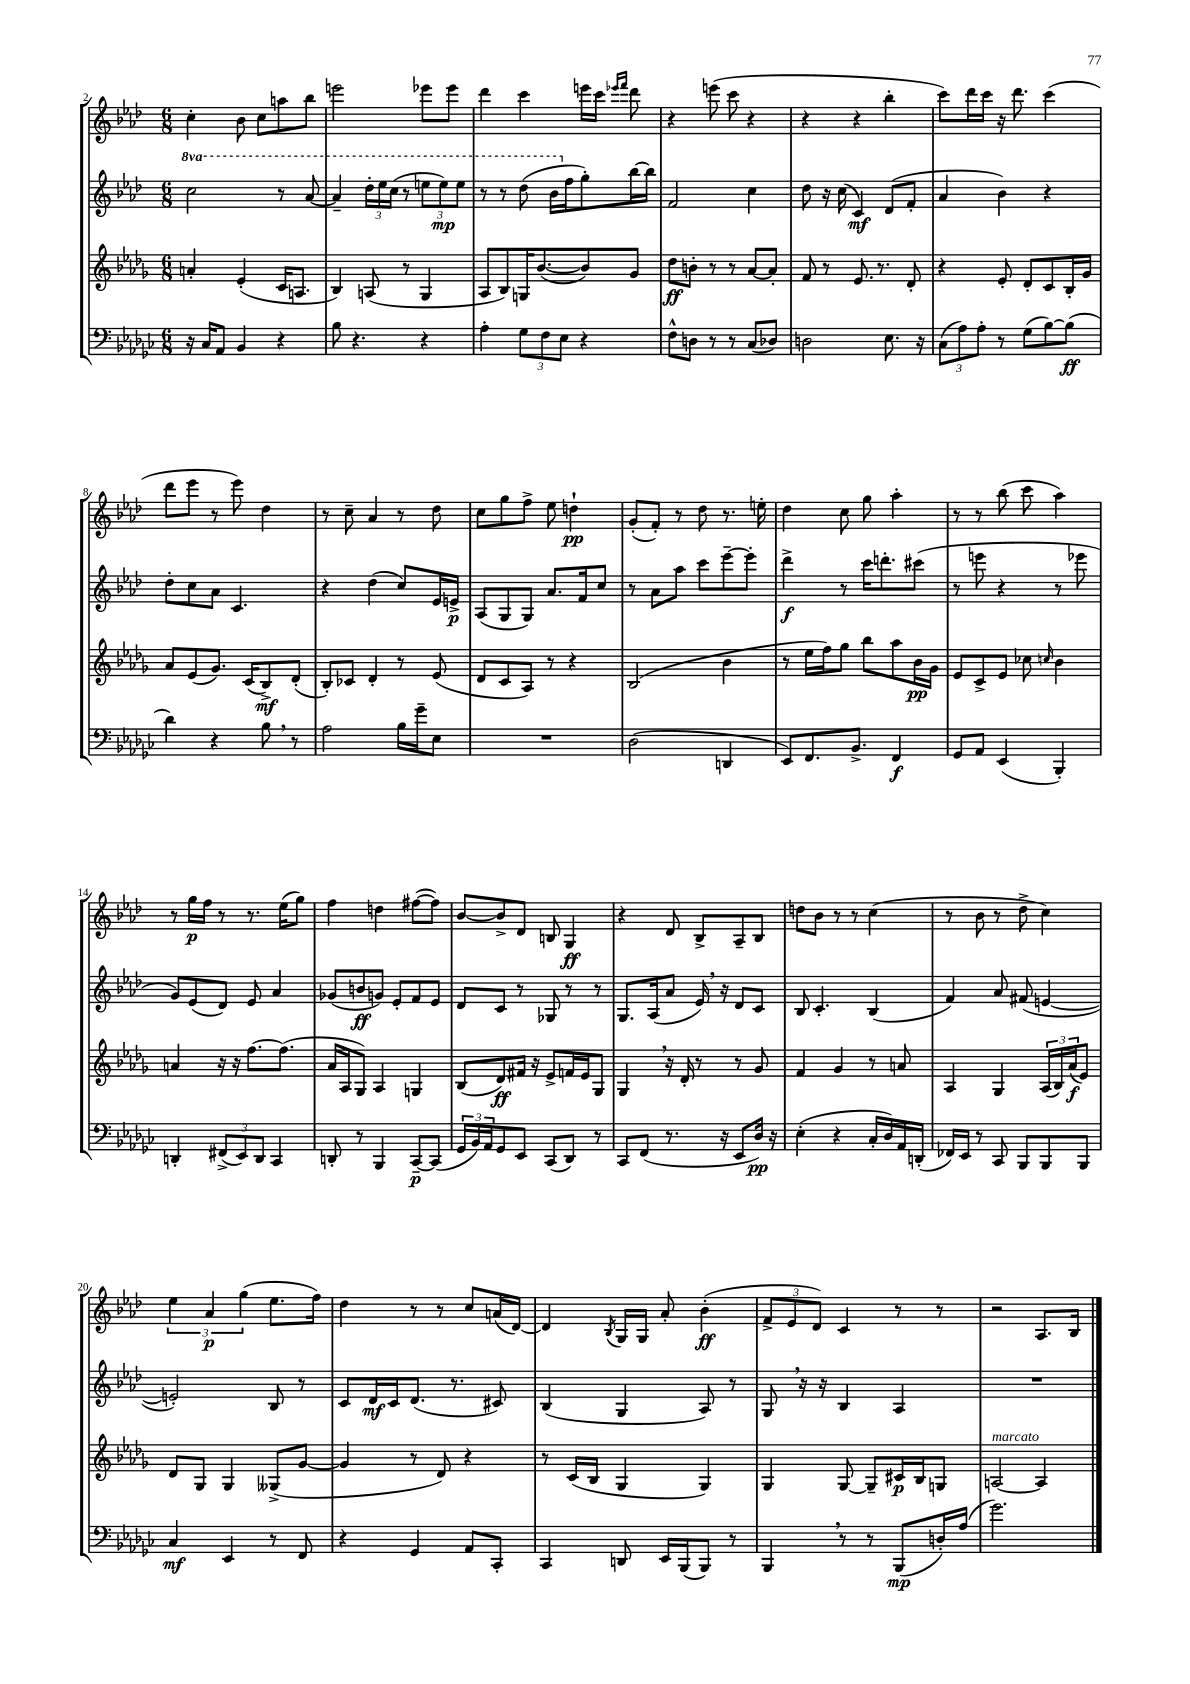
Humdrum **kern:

**kern	**dynam	**kern	**dynam	**kern	**dynam	**kern	**dynam
*part4	*part4	*part3	*part3	*part2	*part2	*part1	*part1
*staff4	*staff4	*staff3	*staff3	*staff2	*staff2	*staff1	*staff1
*clefF4	*	*clefG2	*	*clefG2	*	*clefG2	*
*k[b-e-a-d-g-c-]	*	*k[b-e-a-d-g-]	*	*k[b-e-a-d-]	*	*k[b-e-a-d-]	*
*M6/8	*	*M6/8	*	*M6/8	*	*M6/8	*
*	*	*	*	*8va	*	*	*
=2	=2	=2	=2	=2	=2	=2	=2
16r	.	4an'/	.	2ccc\	.	4cc'\	.
16C-/KL	.	.	.	.	.	.	.
8AA-/J	.	.	.	.	.	.	.
4BB-/	.	(4e-'/	.	.	.	8b-\	.
.	.	.	.	.	.	8cc\L	.
4r	.	16c/KL	.	8r	.	8aan\	.
.	.	8.An/J	.	.	.	.	.
.	.	.	.	[8aa-/	.	8bb-\J	.
=3	=3	=3	=3	=3	=3	=3	=3
8B-\	.	4B-/)	.	4aa-~/]	.	2eeen\	.
4.r	.	.	.	.	.	.	.
.	.	(8An/	.	24ddd-'\LL	.	.	.
.	.	.	.	24eee-\	.	.	.
.	.	.	.	(24ccc\JJ	.	.	.
.	.	8r	.	8r	.	.	.
4r	.	4G-/	.	12eeen\L	.	8eee-X\L	.
.	.	.	.	12eee\)	mp	.	.
.	.	.	.	.	.	8eee-\J	.
.	.	.	.	12eee\J	.	.	.
=4	=4	=4	=4	=4	=4	=4	=4
4A-'\	.	8A-/L	.	8r	.	4ddd-\	.
.	.	8B-/)	.	8r	.	.	.
12G-\L	.	16Gn/K	.	(8ddd-\	.	4ccc\	.
.	.	([8.b-/	.	.	.	.	.
12F\	.	.	.	.	.	.	.
.	.	.	.	16bb-\LL	.	.	.
12E-\J	.	.	.	.	.	.	.
*	*	*	*	*X8va	*	*	*
.	.	.	.	16ff\J	.	.	.
4r	.	8b-/])	.	8gg'\)	.	16eeen\LL	.
.	.	.	.	.	.	16ccc\JJ	.
.	.	.	.	.	.	16qqeee-X/LL	.
.	.	.	.	.	.	16qqfff/JJ	.
.	.	8g-/J	.	[16bb-\L	.	8ddd-\	.
.	.	.	.	16bb-\JJ]	.	.	.
=5	=5	=5	=5	=5	=5	=5	=5
8F^^\L	.	8dd-\L	ff	2f/	.	4r	.
8Dn\J	.	8bn'\J	.	.	.	.	.
8r	.	8r	.	.	.	(8eeen\	.
8r	.	8r	.	.	.	8ccc\	.
(8C-/L	.	[8a-/L	.	4cc\	.	4r	.
8D-X/J)	.	8a-'/J]	.	.	.	.	.
=6	=6	=6	=6	=6	=6	=6	=6
2Dn\	.	8f/	.	8dd-\	.	4r	.
.	.	8r	.	16r	.	.	.
.	.	.	.	(16cc\	.	.	.
.	.	8.e-/	.	4c/)	mf	4r	.
.	.	8.r	.	.	.	.	.
8.E-\	.	.	.	(8d-/L	.	4bb-'\	.
.	.	8d-'/	.	8f'/J	.	.	.
16r	.	.	.	.	.	.	.
=7	=7	=7	=7	=7	=7	=7	=7
(12C-\L	.	4r	.	4a-/	.	8ccc\L)	.
12A-\)	.	.	.	.	.	.	.
.	.	.	.	.	.	16ddd-\L	.
12A-'\J	.	.	.	.	.	.	.
.	.	.	.	.	.	16ccc\JJ	.
8r	.	8e-'/	.	4b-\)	.	16r	.
.	.	.	.	.	.	8.ddd-\	.
(8G-\L	.	8d-'/L	.	.	.	.	.
[8B-\)	.	8c/	.	4r	.	(4ccc\	.
(8B-\J]	ff	16B-'/L	.	.	.	.	.
.	.	16g-/JJ	.	.	.	.	.
!!LO:LB:g=z
=8	=8	=8	=8	=8	=8	=8	=8
4d-\)	.	8a-/L	.	8dd-'\L	.	8ddd-\L	.
.	.	(8e-/	.	8cc\	.	8eee-\J	.
4r	.	8.g-/J)	.	8a-\J	.	8r	.
.	.	.	.	4.c/	.	8eee-\)	.
.	.	(16c/KL	.	.	.	.	.
8B-,\	.	8B-^/)	mf	.	.	4dd-\	.
8r	.	(8d-'/J	.	.	.	.	.
=9	=9	=9	=9	=9	=9	=9	=9
2A-\	.	8B-'/L)	.	4r	.	8r	.
.	.	8c-X/J	.	.	.	8cc~\	.
.	.	4d-'/	.	(4dd-\	.	4a-/	.
16B-\LL	.	8r	.	8cc/L)	.	8r	.
16g-~\J	.	.	.	.	.	.	.
8E-\J	.	(8e-/	.	16e-/L	.	8dd-\	.
.	.	.	.	16en^/JJ	p	.	.
=10	=10	=10	=10	=10	=10	=10	=10
2.r	.	8d-/L	.	(8A-/L	.	8cc\L	.
.	.	8c/	.	8G/	.	8gg\	.
.	.	8A-/J)	.	8G/J)	.	8ff^\J	.
.	.	8r	.	8.a-/L	.	8ee-\	.
.	.	4r	.	.	.	4ddn`\	pp
.	.	.	.	16f/k	.	.	.
.	.	.	.	8cc/J	.	.	.
=11	=11	=11	=11	=11	=11	=11	=11
(2D-\	.	(2B-/	.	8r	.	(8g'/L	.
.	.	.	.	8a-\L	.	8f'/J)	.
.	.	.	.	8aa-\J	.	8r	.
.	.	.	.	8ccc\L	.	8dd-\	.
4DDn/	.	4b-\	.	[8eee-~\	.	8.r	.
.	.	.	.	8eee-'\J]	.	.	.
.	.	.	.	.	.	16een'\	.
=12	=12	=12	=12	=12	=12	=12	=12
8EE-/L)	.	8r	.	4ddd-^\	f	4dd-\	.
8.FF/	.	16ee-\LL	.	.	.	.	.
.	.	16ff\J)	.	.	.	.	.
.	.	8gg-\J	.	8r	.	8cc\	.
8.BB-^/J	.	.	.	.	.	.	.
.	.	8bb-\L	.	16ccc\KL	.	8gg\	.
.	.	.	.	8.dddn'\	.	.	.
4FF/	f	8aa-\	.	.	.	4aa-'\	.
.	.	16b-\L	pp	(8ccc#X\J	.	.	.
.	.	16g-\JJ	.	.	.	.	.
=13	=13	=13	=13	=13	=13	=13	=13
8GG-/L	.	8e-/L	.	8r	.	8r	.
8AA-/J	.	8c^/	.	8eeen\	.	8r	.
(4EE-/	.	8e-/J	.	4r	.	(8bb-\	.
.	.	8cc-X\	.	.	.	8ccc\	.
.	.	16qqccn/	.	.	.	.	.
4BBB-'/)	.	4b-\	.	8r	.	4aa-\)	.
.	.	.	.	8eee-X\	.	.	.
!!LO:LB:g=z
=14	=14	=14	=14	=14	=14	=14	=14
4DDn'/	.	4an/	.	8g/L)	.	8r	.
.	.	.	.	(8e-/	.	16gg\LL	p
.	.	.	.	.	.	16ff\JJ	.
(12FF#X^/L	.	16r	.	8d-/J)	.	8r	.
.	.	16r	.	.	.	.	.
12EE-/)	.	.	.	.	.	.	.
.	.	[8.ff\L	.	8e-/	.	8.r	.
12DD/J	.	.	.	.	.	.	.
4CC-/	.	.	.	4a-/	.	.	.
.	.	(8.ff\J]	.	.	.	(16ee-\KL	.
.	.	.	.	.	.	8gg\J)	.
=15	=15	=15	=15	=15	=15	=15	=15
8DDn'/	.	16a-/LL	.	(8g-X/L	.	4ff\	.
.	.	16A-/J	.	.	.	.	.
8r	.	8G-/J)	.	8bn/	ff	.	.
4BBB-/	.	4A-/	.	8gn/J)	.	4ddn\	.
.	.	.	.	8e-'/L	.	.	.
[8CC-~/L	p	4Gn/	.	8f/	.	([8ff#X\L	.
(8CC-/J]	.	.	.	8e-/J	.	8ff#\J])	.
=16	=16	=16	=16	=16	=16	=16	=16
24GG-/LL	.	(8B-/L	.	8d-/L	.	[8b-/L	.
24BB-/)	.	.	.	.	.	.	.
24AA-/J	.	.	.	.	.	.	.
8GG-/	.	8d-/)	ff	8c/J	.	8b-^/]	.
8EE-/J	.	16f#X/Jk	.	8r	.	8d-/J	.
.	.	16r	.	.	.	.	.
(8CC-/L	.	8e-^/L	.	8G-X/	.	8Bn/	.
8DD-/J)	.	16fn/L	.	8r	.	4G/	ff
.	.	16e-/J	.	.	.	.	.
8r	.	8G-/J	.	8r	.	.	.
=17	=17	=17	=17	=17	=17	=17	=17
8CC-/L	.	4G-,/	.	8.G/L	.	4r	.
(8FF/J	.	.	.	.	.	.	.
.	.	.	.	(16A-/k	.	.	.
8.r	.	16r	.	8a-/J	.	8d-/	.
.	.	16d-'/	.	.	.	.	.
.	.	8r	.	16e-,/)	.	8B-^/L	.
16r	.	.	.	16r	.	.	.
8EE-/L	.	8r	.	8d-/L	.	8A-~/	.
16D-/Jk)	pp	8g-/	.	8c/J	.	8B-/J	.
16r	.	.	.	.	.	.	.
=18	=18	=18	=18	=18	=18	=18	=18
(4E-'\	.	4f/	.	8B-/	.	8ddn\L	.
.	.	.	.	4.c'/	.	8b-\J	.
4r	.	4g-/	.	.	.	8r	.
.	.	.	.	.	.	8r	.
16C-'/LL	.	8r	.	(4B-/	.	(4cc\	.
16D-/)	.	.	.	.	.	.	.
16AA-/	.	8an/	.	.	.	.	.
(16DDn'/JJ	.	.	.	.	.	.	.
=19	=19	=19	=19	=19	=19	=19	=19
16FF-X/LL)	.	4A-/	.	4f/)	.	8r	.
16EE-/JJ	.	.	.	.	.	.	.
8r	.	.	.	.	.	8b-\	.
8CC-/	.	4G-/	.	8a-/	.	8r	.
8BBB-/L	.	.	.	(8f#X/	.	8dd-^\	.
8BBB-/	.	(24A-/LL	.	[4en/	.	4cc\)	.
.	.	24B-/)	.	.	.	.	.
.	.	(24a-/J	f	.	.	.	.
8BBB-/J	.	8e-/J)	.	.	.	.	.
!!LO:LB:g=z
=20	=20	=20	=20	=20	=20	=20	=20
4C-/	mf	8d-/L	.	2en'/])	.	6ee-\	.
.	.	8G-/J	.	.	.	.	.
.	.	.	.	.	.	6a-/	p
4EE-/	.	4G-/	.	.	.	.	.
.	.	.	.	.	.	(6gg\	.
8r	.	(8G--X^/L	.	8B-/	.	8.ee-\L	.
8FF/	.	[8g-/J	.	8r	.	.	.
.	.	.	.	.	.	16ff\Jk)	.
=21	=21	=21	=21	=21	=21	=21	=21
4r	.	4g-/]	.	8c/L	.	4dd-\	.
.	.	.	.	16d-/L	mf	.	.
.	.	.	.	16c/J	.	.	.
4GG-/	.	8r	.	(8.d-/J	.	8r	.
.	.	8d-/)	.	.	.	8r	.
.	.	.	.	8.r	.	.	.
8AA-/L	.	4r	.	.	.	8cc/L	.
8CC-'/J	.	.	.	8c#X/)	.	(16an/L	.
.	.	.	.	.	.	[16d-/JJ)	.
=22	=22	=22	=22	=22	=22	=22	=22
4CC-/	.	8r	.	(4B-/	.	4d-/]	.
.	.	(16c/LL	.	.	.	.	.
.	.	16B-/JJ	.	.	.	.	.
.	.	.	.	.	.	8qB-/	.
8DDn/	.	4G-/	.	4G/	.	16G/LL	.
.	.	.	.	.	.	16G/JJ	.
16EE-/LL	.	.	.	.	.	8a-'/	.
(16BBB-/J	.	.	.	.	.	.	.
8BBB-/J)	.	4G-/)	.	8A-/)	.	(4b-'\	ff
8r	.	.	.	8r	.	.	.
=23	=23	=23	=23	=23	=23	=23	=23
4BBB-,/	.	4G-/	.	8G,/	.	12f^/L	.
.	.	.	.	.	.	12e-/	.
.	.	.	.	16r	.	.	.
.	.	.	.	.	.	12d-/J)	.
.	.	.	.	16r	.	.	.
8r	.	[8G-/	.	4B-/	.	4c/	.
8r	.	8G-~/L]	.	.	.	.	.
(8BBB-/L	mp	16c#X/L	p	4A-/	.	8r	.
.	.	16B-/J	.	.	.	.	.
16Dn'/L)	.	8Gn/J	.	.	.	8r	.
(16A-/JJ	.	.	.	.	.	.	.
=24	=24	=24	=24	=24	=24	=24	=24
!	!	!LO:TX:a:i:t=marcato	!	!	!	!	!
2.g-\)	.	[2An/	.	2.r	.	2r	.
.	.	4A/]	.	.	.	8.A-/L	.
.	.	.	.	.	.	16B-/Jk	.
==	==	==	==	==	==	==	==
*-	*-	*-	*-	*-	*-	*-	*-
